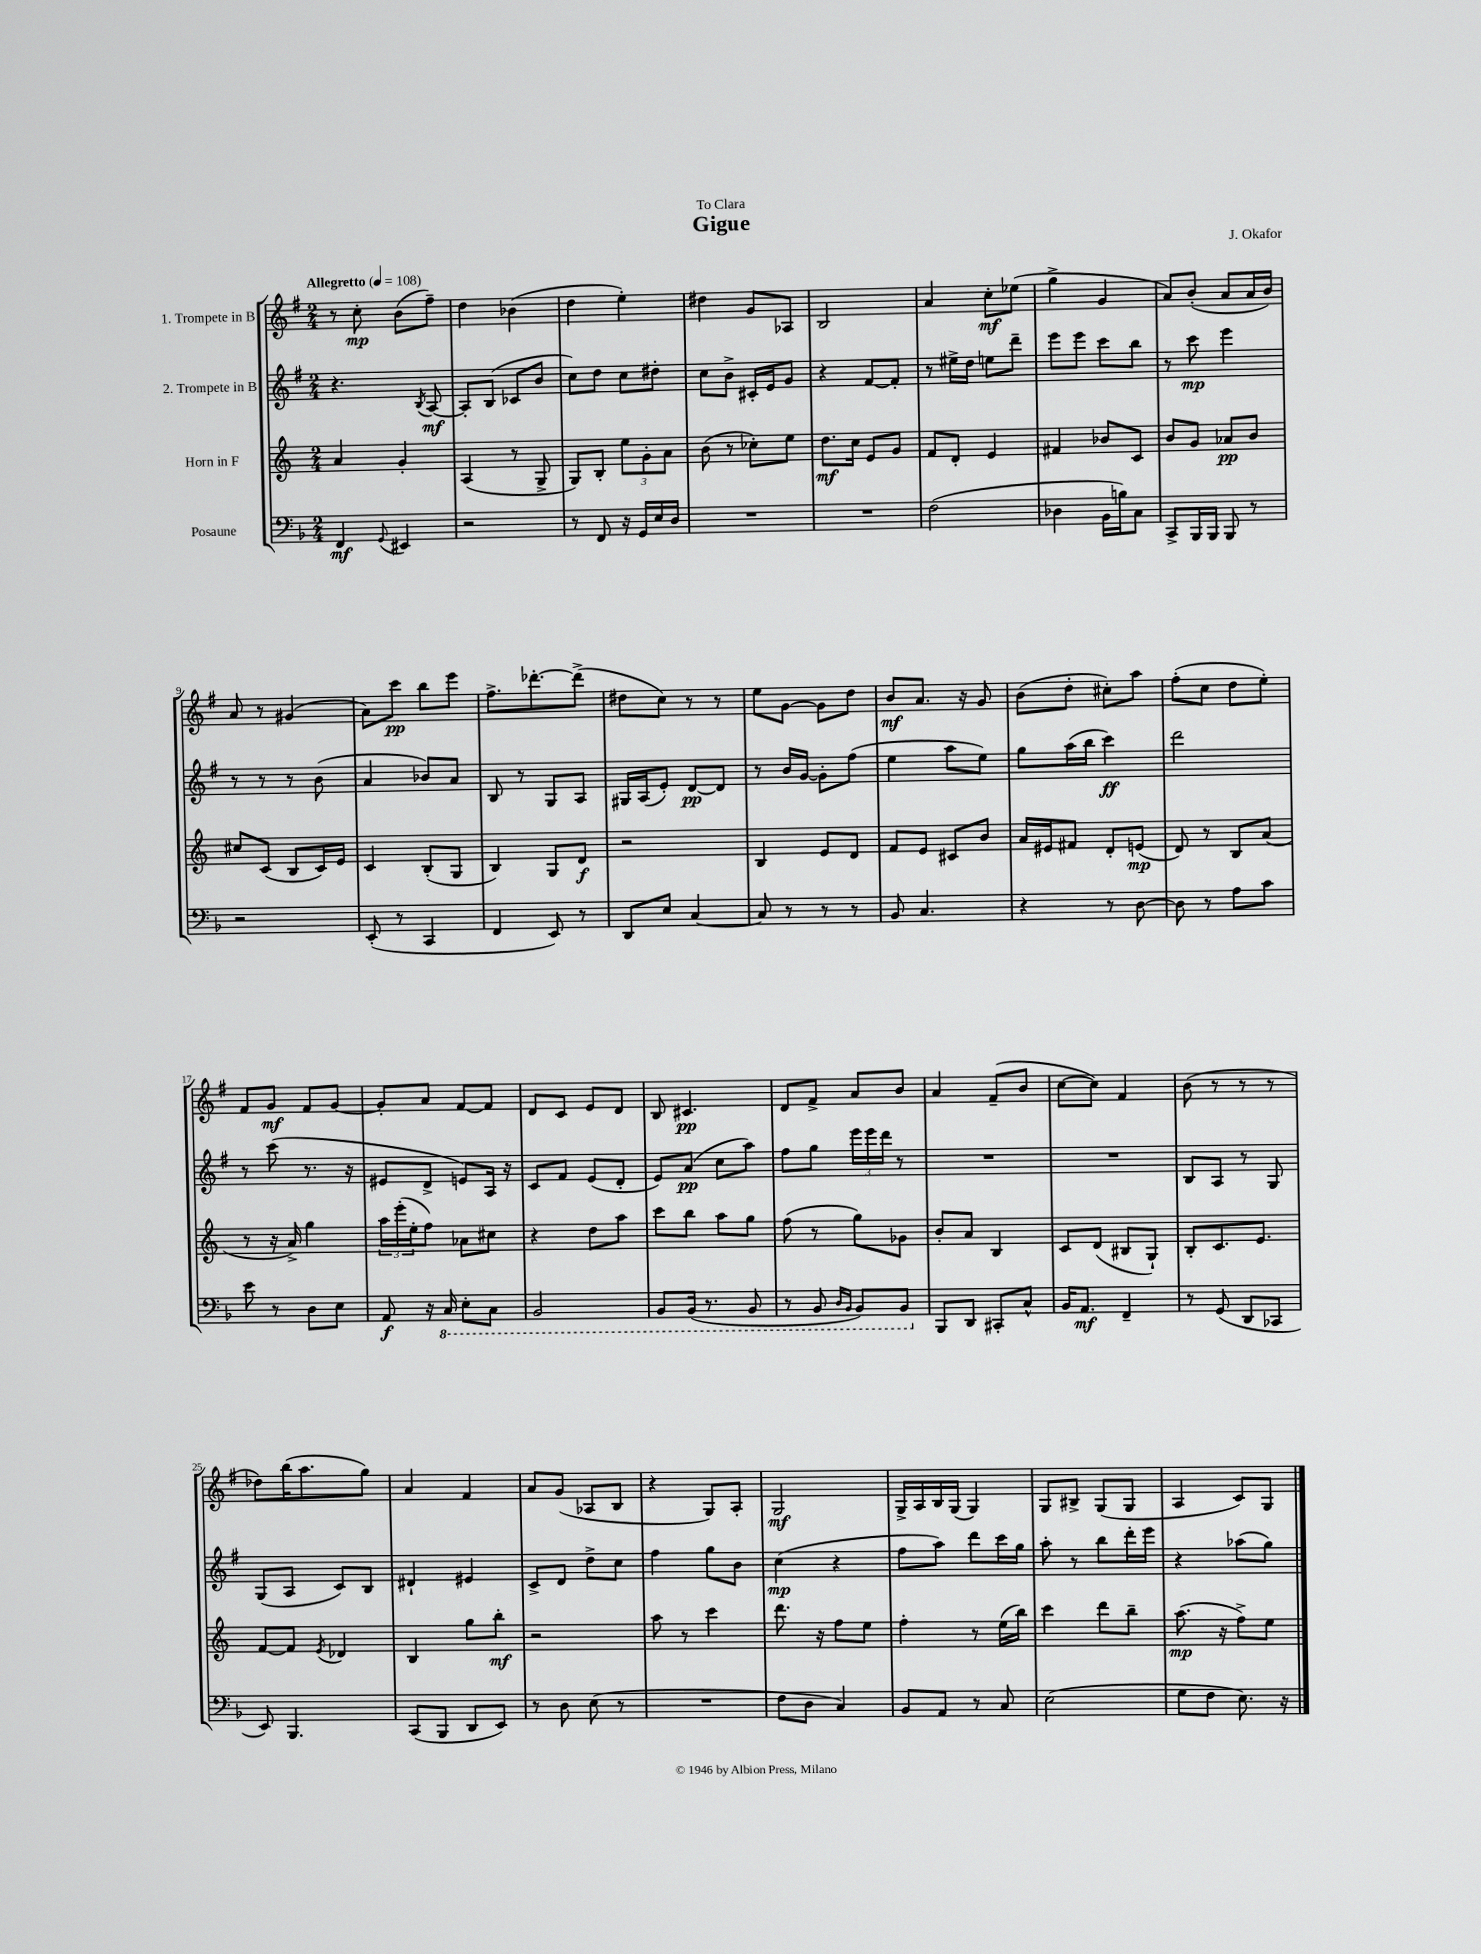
\header { title = "Gigue" composer = "J. Okafor" dedication = "To Clara" }
<<
\new StaffGroup <<
\new Staff = "s0" \with { instrumentName = "1. Trompete in B" } {
    \clef treble \key g \major \numericTimeSignature \time 2/4 \tempo "Allegretto" 4 = 108
    r8 c''8-.\mp b'8( fis''8--) |
    d''4 bes'4( |
    d''4 e''4-.) |
    dis''4 g'8 aes8 |
    b2 |
    a'4 c''8-.\mf ees''8( |
    g''4-> g'4 |
    a'8) b'8-.( a'8 a'16 b'16) |
    a'8 r8 gis'4( |
    a'8) c'''8\pp b''8 e'''8 |
    fis''8.-> des'''8.~-. des'''8->( |
    dis''8 c''8) r8 r8 |
    e''8 g'8~ g'8 d''8 |
    b'8\mf a'8. r16 g'8 |
    b'8( d''8-. cis''8-.) a''8 |
    fis''8-.( c''8 d''8 e''8-.) |
    fis'8 g'8\mf fis'8 g'8~ |
    g'8-. a'8 fis'8~ fis'8 |
    d'8 c'8 e'8 d'8 |
    b8 cis'4.\pp |
    d'8 fis'8-> a'8 b'8 |
    a'4 fis'8--( b'8 |
    c''8~ c''8) fis'4 |
    b'8( r8 r8 r8 |
    des''8) b''16( a''8. g''8) |
    a'4 fis'4 |
    a'8 g'8( aes8 b8 |
    r4 g8) a8-. |
    g2\mf |
    g16-> a16 b16 g16( g4) |
    g8 bis8-> g8( g8 |
    a4 c'8) g8 \bar "|." |
}
\new Staff = "s1" \with { instrumentName = "2. Trompete in B" } {
    \clef treble \key g \major \numericTimeSignature \time 2/4
    r4. \acciaccatura { b8 } a8~\mf |
    a8-. b8( ces'8 b'8 |
    c''8) d''8 c''8 dis''8-. |
    c''8 b'8-> cis'16-. e'16 g'8 |
    r4 fis'8~ fis'8-. |
    r8 eis''16-> d''16 e''8 d'''8-- |
    e'''8 e'''8 c'''8 b''8 |
    r8 c'''8\mp e'''4 |
    r8 r8 r8 b'8( |
    a'4 bes'8) a'8 |
    b8 r8 g8 a8 |
    gis16 a16( e'8-.) d'8~\pp d'8 |
    r8 b'16 g'16~ g'8-. fis''8( |
    e''4 a''8 e''8) |
    g''8 a''16( b''16 c'''4\ff) |
    d'''2 |
    r8 c'''8( r8. r16 |
    eis'8 d'8-> e'8) a16 r16 |
    c'8 fis'8 e'8( d'8-. |
    e'8) a'8\pp( c''8 a''8) |
    fis''8 g''8 \tuplet 3/2 { e'''16 e'''16 d'''16 } r8 |
    R2 |
    R2 |
    b8 a8 r8 g8 |
    g8( a8 c'8) b8 |
    dis'4-! eis'4 |
    c'8-> d'8 d''8-> c''8 |
    fis''4 g''8 b'8 |
    c''4\mp( r4 |
    fis''8 a''8) d'''8 c'''16 g''16 |
    a''8-. r8 b''8 d'''16-. e'''16 |
    r4 aes''8( g''8) \bar "|." |
}
\new Staff = "s2" \with { instrumentName = "Horn in F" } {
    \clef treble \key c \major \numericTimeSignature \time 2/4
    a'4 g'4-. |
    a4( r8 g8-> |
    g8) b8-. \tuplet 3/2 { e''8 g'8-. a'8 } |
    b'8( r8 ces''8-.) e''8 |
    d''8.\mf c''16 e'8 g'8 |
    f'8 d'8-. e'4 |
    fis'4 bes'8 c'8 |
    b'8 g'8 aes'8\pp b'8 |
    cis''8 c'8( b8 c'16) e'16 |
    c'4 b8-.( g8 |
    b4) g8 d'8\f |
    r2 |
    b4 e'8 d'8 |
    f'8 e'8 cis'8 b'8 |
    a'16 eis'16 fis'8 d'8-. e'8\mp( |
    d'8) r8 b8 a'8( |
    r8 r16 a'16->) g''4 |
    \tuplet 3/2 { a''16 e'''16-.( e''16-. } f''8) aes'8 cis''8 |
    r4 d''8 a''8 |
    c'''8 b''8 a''8 g''8 |
    f''8( r8 g''8) ges'8 |
    b'8-. a'8 b4 |
    c'8 d'8( bis8 g8-!) |
    b8-. c'8. e'8. |
    f'8~ f'8 \acciaccatura { e'8 } des'4 |
    b4 g''8 b''8-.\mf |
    r2 |
    a''8 r8 c'''4 |
    d'''8. r16 f''8 e''8 |
    f''4-. r8 e''16( b''16) |
    c'''4 d'''8 b''8-- |
    a''8.\mp( r16 f''8->) e''8 \bar "|." |
}
\new Staff = "s3" \with { instrumentName = "Posaune" } {
    \clef bass \key f \major \numericTimeSignature \time 2/4
    f,4\mf \appoggiatura { g,8 } eis,4 |
    r2 |
    r8 f,8 r16 g,16 e16 d16 |
    R2 |
    R2 |
    f2( |
    des4 bes,16 b16) c8 |
    c,8-> bes,,16 bes,,16 bes,,8 r8 |
    r2 |
    e,8-.( r8 c,4 |
    f,4 e,8) r8 |
    d,8 e8 c4~ |
    c8 r8 r8 r8 |
    bes,8 c4. |
    r4 r8 d8~ |
    d8 r8 a8 c'8 |
    e'8 r8 d8 e8 |
    a,8\f r16 \ottava #-1 c,16 e,8-. c,8 |
    bes,,2 |
    bes,,8 bes,,16( r8. bes,,8 |
    r8 bes,,8 \grace { d,16 bes,,16 } bes,,8) bes,,8 \ottava #0 |
    bes,,8 d,8 cis,8-. c8-^ |
    bes,16 a,8.\mf f,4-- |
    r8 g,8( d,8 ces,8 |
    e,8) bes,,4. |
    c,8( bes,,8 d,8 e,8) |
    r8 d8 e8( r8 |
    R2 |
    f8 d8 c4) |
    bes,8 a,8 r8 c8 |
    e2( |
    g8 f8 e8.) r16 \bar "|." |
}
>>
>>
